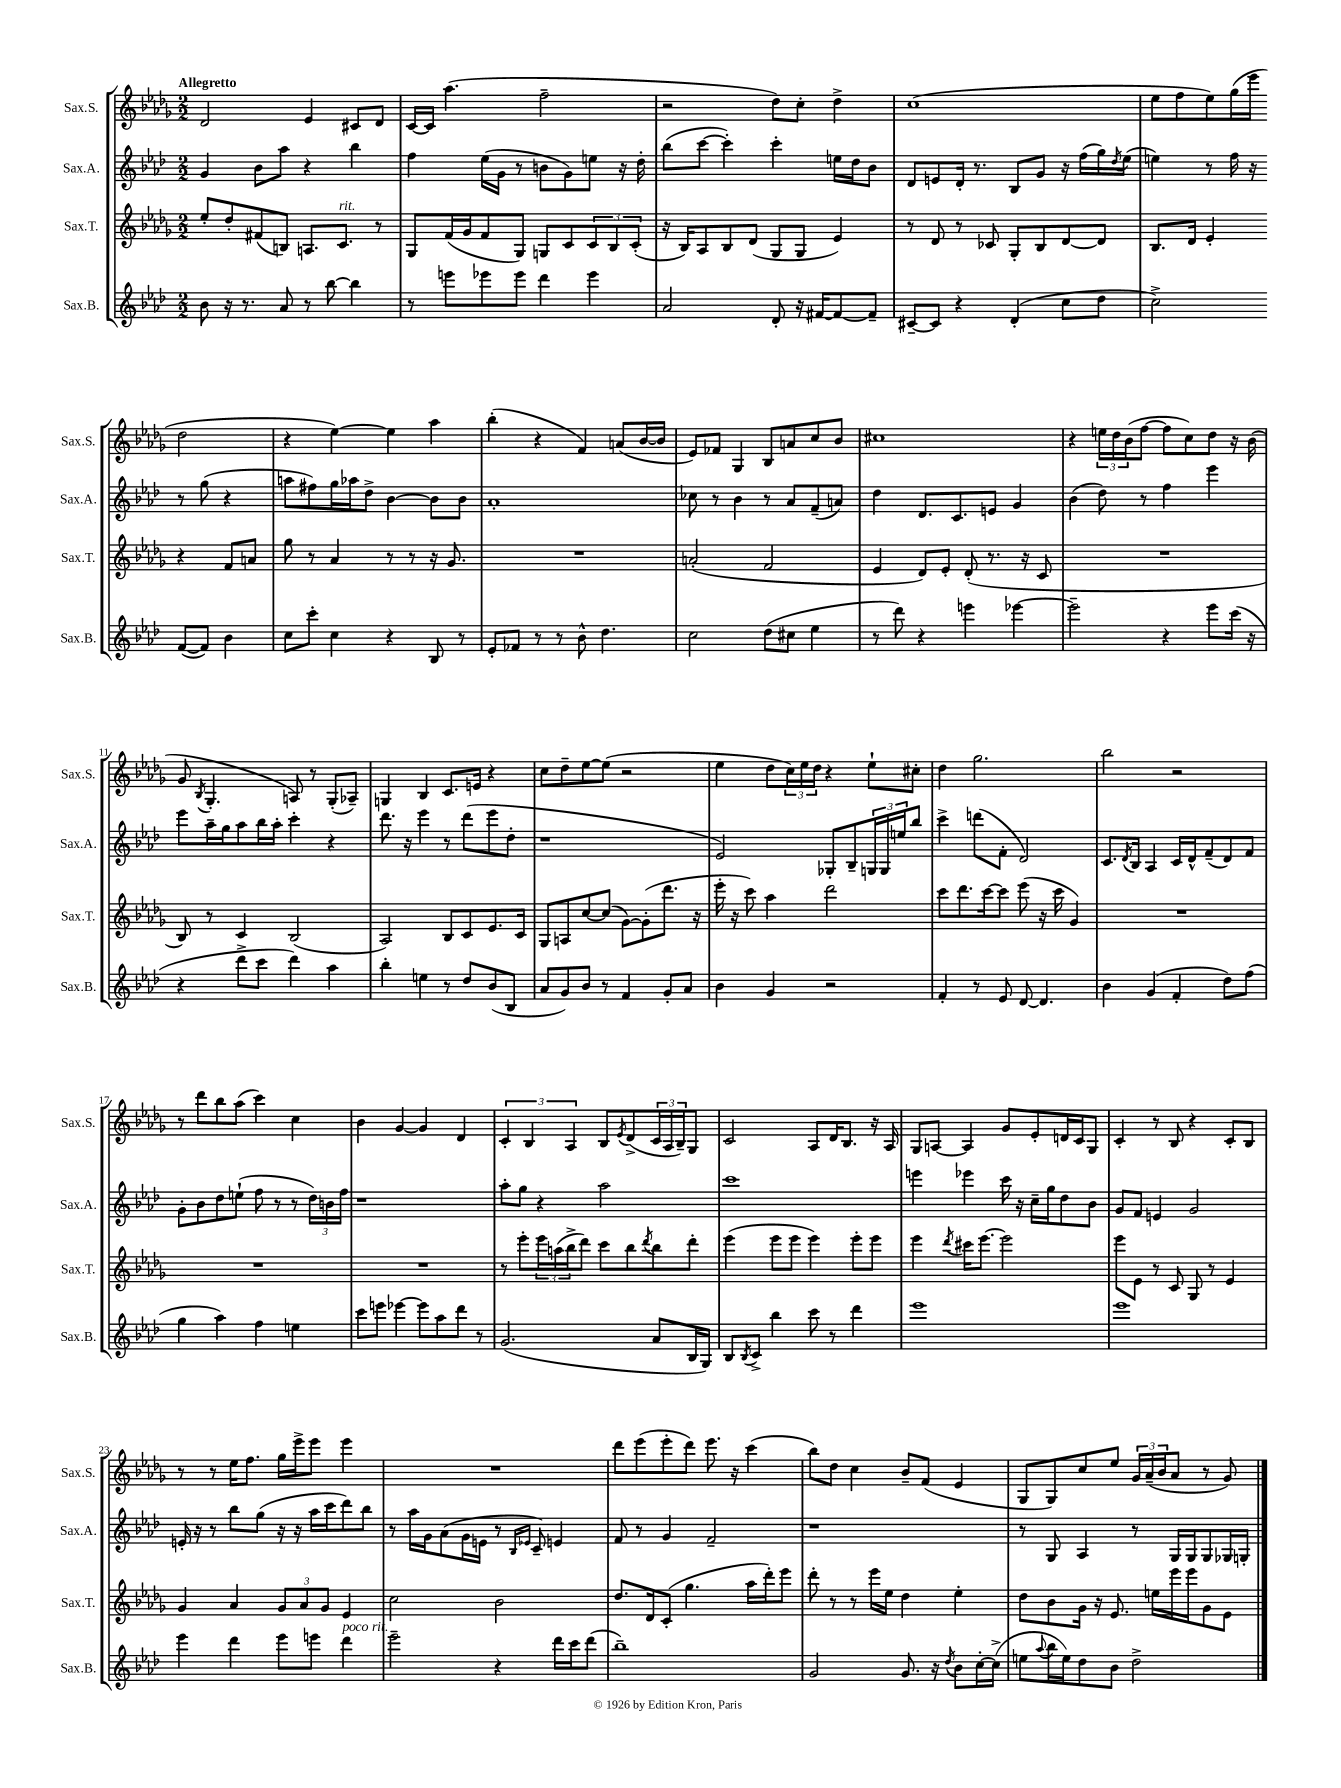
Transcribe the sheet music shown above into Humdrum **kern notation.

**kern	**kern	**kern	**kern
*staff4	*staff3	*staff2	*staff1
*clefG2	*clefG2	*clefG2	*clefG2
*k[b-e-a-d-]	*k[b-e-a-d-g-]	*k[b-e-a-d-]	*k[b-e-a-d-g-]
*M2/2	*M2/2	*M2/2	*M2/2
8b-\	8ee-'/L	4g/	2d-/
16r	8dd-'/	.	.
8.r	.	.	.
.	(8f#/	8b-\L	.
8a-/	8B/J)	8aa-\J	.
8r	8.A/L	4r	4e-/
[8bb-\	.	.	.
.	8.c/J	.	.
4bb-\]	.	4bb-\	8c#/L
.	8r	.	8d-/J
=	=	=	=
8r	8G-/L	4ff\	[16c/LL
.	.	.	16c/]JJ
8eee\L	(16f/L	.	(4.aa-\
.	16g-/J	.	.
8eee-\	8f/	(16ee-\LL	.
.	.	16g\JJ	.
8eee-\J	8G-/J)	8r	.
4ddd-\	8G/L	8b\L	2ff~\
.	8c/	8g\)	.
4eee-\	12c/	8ee\J	.
.	12B-/	.	.
.	.	16r	.
.	(12c'/J	.	.
.	.	16dd-'\	.
=	=	=	=
2a-/	16r	(8bb-\L	2r
.	16B-/LK)	.	.
.	8A-/	[8ccc\J	.
.	8B-/	4ccc'\])	.
.	(8d-/J	.	.
8d-'/	8G-/L	4ccc'\	8dd-\L)
16r	8G-/J	.	8cc'\J
[16f#/LK	.	.	.
8f#/_	4e-/)	16ee\LL	4dd-^\
.	.	16dd-\J	.
8f#~/]J	.	8b-\J	.
=	=	=	=
[8c#~/L	8r	8d-/L	(1cc
8c#/]J	8d-/	8e/	.
4r	8r	16d-'/Jk	.
.	.	8.r	.
.	8c-/	.	.
(4d-'/	8G-'/L	8B-/L	.
.	8B-/	8g/J	.
8cc\L	[8d-/	16r	.
.	.	(16ff\LL	.
8dd-\J	8d-/]J	16gg\)	.
.	.	8qdd-/	.
.	.	(16ee-\JJ	.
=	=	=	=
2cc^\)	8.B-/L	4ee\)	8ee-\L
.	.	.	8ff\
.	16d-/Jk	.	.
.	4e-'/	8r	8ee-\)
.	.	16ff\	(16gg-\L
.	.	16r	16eee-\JJ
([8f/L	4r	8r	2dd-\
8f/]J)	.	(8gg\	.
4b-\	8f/L	4r	.
.	8a/J	.	.
=	=	=	=
8cc\L	8gg-\	8aa\L	4r
8ccc'\J	8r	8ff#\)	.
4cc\	4a-/	16gg\L	[4ee-\)
.	.	16aa-\J	.
.	.	8dd-^\J	.
4r	8r	[4b-\	4ee-\]
.	8r	.	.
8B-/	16r	8b-\]L	4aa-\
.	8.g-/	.	.
8r	.	8b-\J	.
=	=	=	=
8e-'/L	1r	1a-'	(4bb-'\
8f-/J	.	.	.
8r	.	.	4r
8r	.	.	.
8b-^^\	.	.	4f/)
4.dd-\	.	.	.
.	.	.	(8a/L
.	.	.	[16b-/L
.	.	.	16b-/]JJ
=	=	=	=
2cc\	(2a'/	8cc-\	8e-/L)
.	.	8r	8f-/J
.	.	4b-\	4G-/
(8dd-\L	2f/	8r	8B-/L
8cc#\J	.	8a-/L	8a/
4ee-\	.	(8f~/	8cc/
.	.	8a/J)	8b-/J
=	=	=	=
8r	4e-/	4dd-\	1cc#
8ddd-\)	.	.	.
4r	8d-/L)	8.d-/L	.
.	8e-'/J	.	.
.	.	8.c/	.
4eee\	(8d-'/	.	.
.	8.r	8e/J	.
[4eee-\	.	4g/	.
.	16r	.	.
.	8c/	.	.
=	=	=	=
2eee-~\]	1r	(4b-\	4r
.	.	8dd-\)	24ee\LL
.	.	.	24dd-\
.	.	.	(24b-\J
.	.	8r	[8ff\J
4r	.	4ff\	8ff\]L
.	.	.	8cc\)
8eee-\L	.	4eee-\	8dd-\J
(16ccc\Jk	.	.	16r
16r	.	.	(16b-\
=	=	=	=
4r	8B-/)	8eee-\L	8g-/
.	.	.	8qB-/
.	8r	16aa-~\L	4.G-'/
.	.	16gg\J	.
8ddd-^\L	4c/	8aa-\	.
8ccc\J	.	16bb-\L	.
.	.	16aa-'\JJ	.
4ddd-\)	(2B-/	4ccc'\	8A/)
.	.	.	8r
4aa-\	.	4r	(8G-'/L
.	.	.	8A-~/J)
=	=	=	=
4bb-'\	2A-/)	8.ddd-\	4G/
.	.	16r	.
4ee\	.	4eee-\	4B-/
8r	8B-/L	8r	8.c/L
8dd-/L	8c/	(8ddd-\L	.
.	.	.	16e/Jk
(8b-/	8.e-/	8eee-\	4r
8B-/J	.	8dd-'\J	.
.	16c/Jk	.	.
=	=	=	=
8a-/L	8G-/L	1r	8cc\L
8g/)	8A/	.	8dd-~\
8b-/J	[8cc/	.	[8ee-\
8r	(8cc/]J	.	(8ee-\]J
4f/	[8g-\L)	.	2r
.	(8g-'\]	.	.
8g'/L	8.ddd-\J	.	.
8a-/J	.	.	.
.	16r	.	.
=	=	=	=
4b-\	16eee-'\	2e-/)	4ee-\
.	16r	.	.
.	8ccc\)	.	.
4g/	4aa-\	.	8dd-\L
.	.	.	24cc\L)
.	.	.	24ee-\
.	.	.	24dd-\JJ
2r	2ddd-\	8G-'/L	4r
.	.	8B-~/	.
.	.	24G/L	8ee-`\L
.	.	24G/	.
.	.	24ee/J	.
.	.	8bb-/J	8cc#'\J
=	=	=	=
4f'/	8ccc\L	4ccc^\	4dd-\
.	8.ddd-\	.	.
8r	.	(8ddd\L	2.gg-\
.	[16ccc\k	.	.
8e-/	8ccc\]J	8f'\J	.
[8d-/	(8eee-\	2d-/)	.
4.d-/]	16r	.	.
.	16ccc\	.	.
.	4g-/)	.	.
=	=	=	=
4b-\	1r	8.c/L	2bb-\
.	.	8qd-/	.
.	.	16B-/Jk	.
(4g/	.	4A-/	.
4f'/	.	16c/LL	2r
.	.	16d-^^/J	.
.	.	(8f~/	.
8dd-\L)	.	8d-/)	.
(8ff\J	.	8f/J	.
=	=	=	=
4gg\	1r	8g'\L	8r
.	.	8b-\	8ddd-\L
4aa-\)	.	8dd-\	8bb-\
.	.	(8ee`\J	(8aa-\J
4ff\	.	8ff\	4ccc\)
.	.	8r	.
4ee\	.	8r	4cc\
.	.	24dd-\LL)	.
.	.	24b\	.
.	.	24ff\JJ	.
=	=	=	=
8ccc\L	1r	1r	4b-\
8eee\J	.	.	.
[4eee-\	.	.	[4g-/
8eee-\]L	.	.	4g-/]
8aa-\	.	.	.
8ddd-\J	.	.	4d-/
8r	.	.	.
=	=	=	=
(2.g/	8r	8aa-'\L	6c'/
.	8eee-'\L	8gg\J	.
.	.	.	6B-/
.	24eee-\L	4r	.
.	(24aa\	.	.
.	24bb-^\J	.	6A-/
.	8ddd-\J)	.	.
.	8ccc\L	2aa-\	8B-/L
.	.	.	8qe-/
.	8bb-\	.	(8d-^/
.	8qddd-/	.	.
8a-/L	8bb-\	.	24c/L
.	.	.	24A-/
.	.	.	24B-~/J)
16B-/L	8ddd-'\J	.	8G-/J
16G/JJ)	.	.	.
=	=	=	=
8B-/L	(4eee-\	1ccc	2c/
8qB-/	.	.	.
8c^/J	.	.	.
4bb-\	8eee-\L	.	.
.	8eee-\J	.	.
8ccc\	4eee-\)	.	8A-/L
8r	.	.	16d-/K
.	.	.	8.B-/J
4ddd-\	8eee-'\L	.	.
.	8eee-\J	.	16r
.	.	.	16A-/
=	=	=	=
1eee-	4eee-\	4eee\	8G-/L
.	.	.	[8A/J
.	8qddd-/	.	.
.	16ccc#\LK	4eee-\	4A/]
.	[8.eee-\J	.	.
.	2eee-\]	16ccc\	8g-/L
.	.	16r	.
.	.	16cc~\LL	8e-'/
.	.	16gg\J	.
.	.	8dd-\	16d/L
.	.	.	16c/J
.	.	8b-\J	8G-/J
=	=	=	=
1eee-	8eee-\L	8g/L	4c'/
.	8e-\J	8f/J	.
.	8r	4e/	8r
.	8c/	.	8B-/
.	8G-/	2g/	4r
.	8r	.	.
.	4e-/	.	8c'/L
.	.	.	8B-/J
=	=	=	=
4eee-\	4g-/	16e'/	8r
.	.	16r	.
.	.	8r	8r
4ddd-\	4a-/	8bb-\L	16ee-\LK
.	.	.	8.ff\J
.	.	(8gg\J	.
8eee-\L	12g-/L	16r	16gg-\LL
.	.	16r	16eee-^\J
.	12a-/	.	.
8eee\J	.	16aa-\LL	8eee-\J
.	12g-/J	.	.
.	.	16ccc\J	.
4ddd-\	4e-/	8ddd-\)	4eee-\
.	.	8bb-\J	.
=	=	=	=
2eee-~\	2cc\	8r	1r
.	.	16aa-\LL	.
.	.	16g\J	.
.	.	(8a-\	.
.	.	16g\L	.
.	.	16e\JJ	.
4r	2b-\	8r	.
.	.	16qqB-/LL	.
.	.	16qqe-/JJ	.
.	.	8c~/)	.
16ddd-\LL	.	4e/	.
16ccc\J	.	.	.
(8ddd-\J	.	.	.
=	=	=	=
1bb-~)	8.dd-/L	8f/	8ddd-\L
.	.	8r	(8eee-\
.	16d-/k	.	.
.	(8c'/J	4g/	8eee-'\
.	4.gg-\	.	8ddd-\J)
.	.	2f~/	8.eee-\
.	.	.	16r
.	16aa-\LL	.	(4ccc\
.	16ddd-'\J)	.	.
.	8eee-\J	.	.
=	=	=	=
2g/	8ddd-'\	1r	8bb-\L)
.	8r	.	8dd-\J
.	8r	.	4cc\
.	16eee-\LL	.	.
.	16ee-\JJ	.	.
8.g/	4dd-\	.	8b-~/L
.	.	.	(8f/J
16r	.	.	.
8qdd-/	.	.	.
8b-\L	4ee-'\	.	4e-/
[16cc'\L	.	.	.
(16cc^\]JJ	.	.	.
=	=	=	=
8ee\L	8dd-\L	8r	8G-/L
8qqaa-/	.	.	.
16bb-\L	8b-\	8G/	8G-/)
16ee\J)	.	.	.
8dd-\	16g-\Jk	4A-/	8cc/
.	16r	.	.
8b-\J	8.e-/	.	8ee-/J
2dd-^\	.	8r	24g-/LL
.	.	.	(24a-~/
.	16ee\LL	.	.
.	.	.	24b-/J
.	16eee-\	16G/LL	8a-/J
.	16eee-\J	16G/J	.
.	8g-\	8G/	8r
.	8e-\J	16G-/L	8g-/)
.	.	16G'/JJ	.
==	==	==	==
*-	*-	*-	*-
